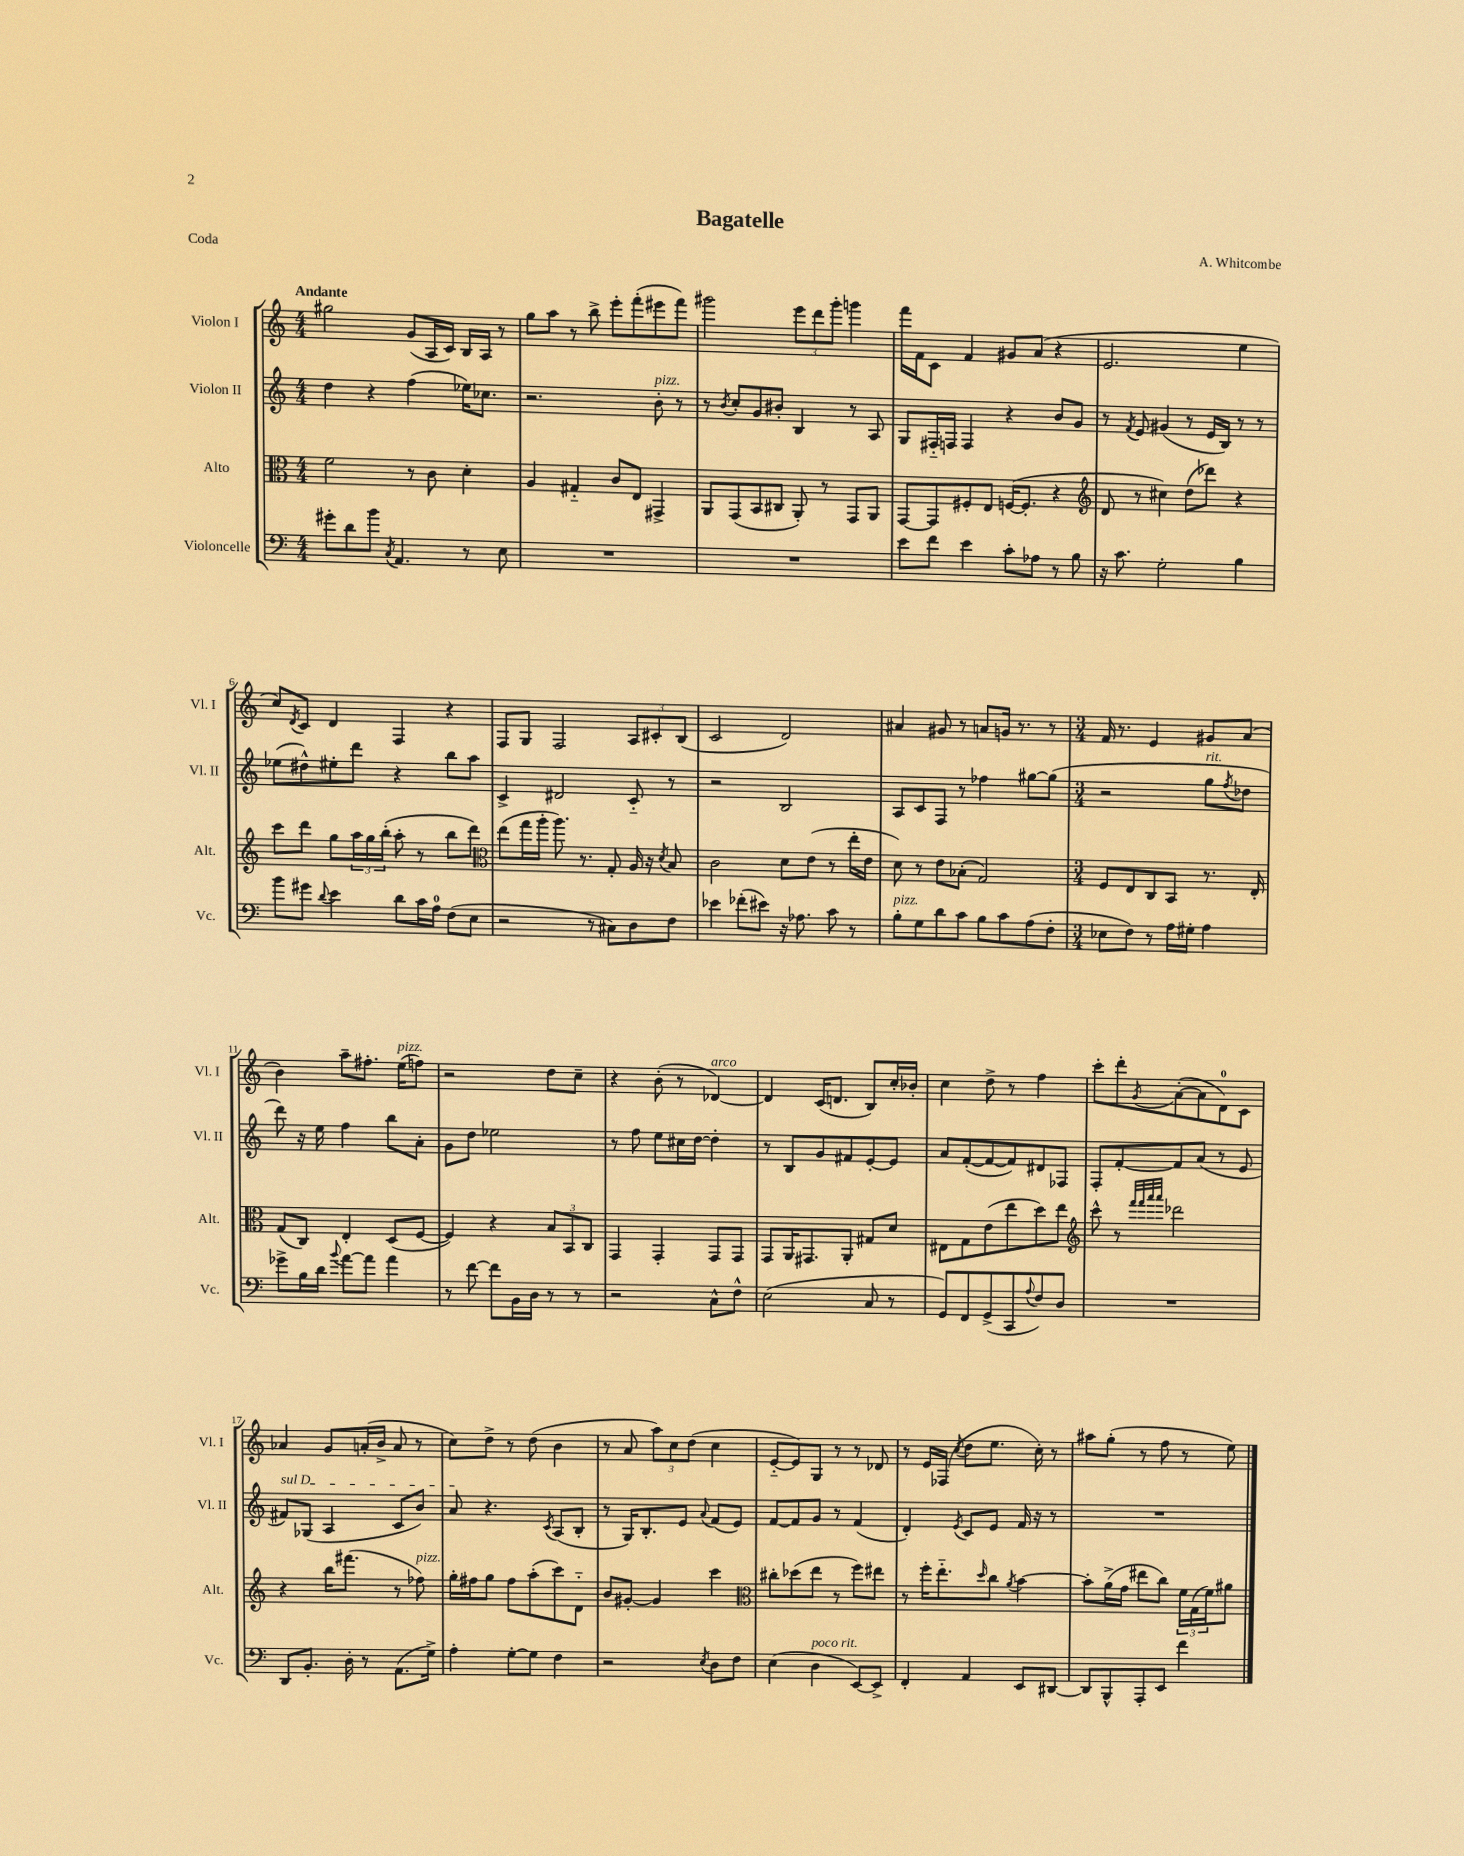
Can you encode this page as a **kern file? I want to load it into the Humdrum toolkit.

**kern	**kern	**kern	**kern
*part4	*part3	*part2	*part1
*staff4	*staff3	*staff2	*staff1
*I"Violoncelle	*I"Alto	*I"Violon II	*I"Violon I
*I'Vc.	*I'Alt.	*I'Vl. II	*I'Vl. I
*clefF4	*clefC3	*clefG2	*clefG2
*k[]	*k[]	*k[]	*k[]
*M4/4	*M4/4	*M4/4	*M4/4
=1	=1	=1	=1
!	!	!	!LO:TX:a:B:t=Andante
8g#X'\L	2f\	4dd\	2gg#X\
8d\	.	.	.
8b\J	.	4r	.
8qC/	.	.	.
4.AA/	.	.	.
.	8r	(4ff\	(8g/L
.	8c\	.	16A/L
.	.	.	16c/JJ)
8r	4d'\	16ee-X\KL)	16B/LL
.	.	8.cc-X\J	16A/JJ
8E\	.	.	8r
=2	=2	=2	=2
1r	4A/	2.r	8gg\L
.	.	.	8aa\J
.	4G#X/	.	8r
.	.	.	8bb^\
.	8c/L	.	8eee'\L
.	8E/J	.	(8fff'\
!	!	!LO:TX:a:i:t=pizz.	!
.	4GG#X^/	8b'\	8eee#X\
.	.	8r	8fff\J)
=3	=3	=3	=3
1r	8AA/L	8r	2ggg#X\
.	.	8qb/	.
.	(8GG/	8cc'/L	.
.	8BB/	8g/	.
.	8C#X/J	8b#X'/J	.
.	8AA'/)	4B/	12eee\L
.	.	.	12ddd\
.	8r	.	.
.	.	.	12ggg#'\J
.	8GG/L	8r	4gggn\
.	8AA/J	8A/	.
=4	=4	=4	=4
8e\L	[8GG/L	8G/L	16fff\LL
.	.	.	16f\J
8f\J	8GG/]	16F#X/L	8c\J
.	.	16Fn/JJ	.
4e\	8F#X'/	4F/	4f/
.	8E/J	.	.
8c'\L	([16Fn/KL	4r	8g#X/L
.	8.F'/J]	.	.
8A-X\J	.	.	(8a/J
8r	4r	8b/L	4r
8B\	.	8g/J	.
=5	=5	=5	=5
*	*clefG2	*	*
16r	8d/	8r	2.e/
8.c\	.	.	.
.	.	8qf/	.
.	8r	8e/	.
2G'\	4cc#X\)	(4g#X/	.
.	(8dd\L	8r	.
.	8ddd-X\J)	16e/LL	.
.	.	16B/JJ)	.
4B\	4r	8r	4ee\
.	.	8r	.
!!LO:LB:g=z
=6	=6	=6	=6
8b\L	8ccc\L	(8ee-X\L	8cc/L)
.	.	.	8qd/
8g#X\J	8ddd\J	8dd#X^^\)	8c/J
8qqd/	.	.	.
4e\	8gg\L	8ee#X'\	4d/
.	24aa\L	8ddd\J	.
.	24gg\	.	.
.	(24bb'\JJ	.	.
8d\L	8aa'\	4r	4F/
16c\L	8r	.	.
16A\JJ	.	.	.
(8F\L	8bb\L	8bb\L	4r
8E\J	8ddd\J)	8aa\J	.
=7	=7	=7	=7
*	*clefC3	*	*
2r	(8ee\L	4c^/	8F/L
.	16gg\L	.	8G/J
.	16aa'\JJ	.	.
.	8.aa\)	2d#X/	2F/
.	8.r	.	.
8r	.	.	.
8C#X\L)	8G'/	.	.
8D\	16A/	8c/	12A/L
.	16r	.	.
.	.	.	12c#X'/
.	8qd/	.	.
8F\J	8B/	8r	.
.	.	.	(12B/J
=8	=8	=8	=8
4e-X\	2c\	2r	2c/
(8f-X'\L	.	.	.
8e#X\J)	.	.	.
16r	8d\L	2B/	2d/)
8.A-X\	.	.	.
.	(8e\J	.	.
8c\	8r	.	.
8r	16ee'\LL	.	.
.	16e\JJ	.	.
=9	=9	=9	=9
!LO:TX:a:i:t=pizz.	!	!	!
8B'\L	8d\)	8A/L	4a#X/
8G\	8r	8c/	.
8d\	8e\L	8F/J	8g#X/
8c\J	(8B-X'\J	8r	8r
8B\L	2G/)	4ff-X\	8an/L
8c\	.	.	16gn/Jk
.	.	.	8.r
(8A\	.	[8gg#X\L	.
8F'\J	.	(8gg#\J]	8r
=10	=10	=10	=10
*M3/4	*M3/4	*M3/4	*M3/4
8E-X\L	8F/L	2r	16f/
.	.	.	8.r
8F\J)	8E/	.	.
8r	8C/	.	4e/
16A\LL	8BB/J	.	.
16G#X'\JJ	.	.	.
!	!	!LO:TX:a:i:t=rit.	!
4A\	8.r	8gg\L	8g#X/L
.	.	8qff/	.
.	.	8dd-X\J	(8a/J
.	16E'/	.	.
!!LO:LB:g=z
=11	=11	=11	=11
8g-X^\L	(8G/L	8ddd\)	4b\)
16B\L	8C/J)	16r	.
16d\JJ	.	16ee\	.
8qqb/	.	.	.
[8a\L	4E'/	4ff\	8aa~\L
8a\J]	.	.	8.ff#X'\J
4a\	(8D/L	8bb\L	.
!	!	!	!LO:TX:a:i:t=pizz.
.	.	.	(16ee\KL
.	[8F/J	8a'\J	8ffn\J)
=12	=12	=12	=12
8r	4F/])	8g\L	2r
[8f\	.	8dd\J	.
8f\L]	4r	2ee-X\	.
16BB\L	.	.	.
16D\JJ	.	.	.
8r	12B/L	.	8dd\L
.	12BB/	.	.
8r	.	.	8cc~\J
.	12C/J	.	.
=13	=13	=13	=13
2r	4GG/	8r	4r
.	.	8ff\	.
.	4GG'/	8ee\L	(8b'\
.	.	16cc#X\L	8r
.	.	[16dd\JJ	.
!	!	!	!LO:TX:a:i:t=arco
8C^^\L	8GG/L	4dd'\]	[4d-X/)
8F^^\J	8GG/J	.	.
=14	=14	=14	=14
(2E\	8GG/L	8r	4d-/]
.	16AA/K	8B/L	.
.	8.GG#X/	.	.
.	.	8g/	(16c/KL
.	.	.	8.dn/J
.	8AA'/J	8f#X/	.
8C/	8G#X/L	[8e'/	8B/L)
8r	8d/J	8e/J]	16cc'/L
.	.	.	16b-X'/JJ
=15	=15	=15	=15
8GG/L)	8E#X\L	8a/L	4cc\
8FF/	8G\	([8f'/	.
(8GG^/	(8e\	8f/_	8dd^\
8CC/	8ee\	8f/])	8r
8qqA/	.	.	.
8F/)	8dd\)	8d#X/	4ff\
8D/J	8ee\J	8F-X/J	.
=16	=16	=16	=16
*	*clefG2	*	*
2.r	8ccc^^\	8F'/L	8ccc'\L
.	8r	[8f'/	8ddd'\
.	32qqfff/LLL	.	.
.	32qqfff/	.	.
.	32qqaaa/	.	.
.	32qqaaa/JJJ	.	8qg/
.	2ddd-X\	8f/]	([8a'\
.	.	(8a/J	8a\]
.	.	8r	8d\)
.	.	8e/	8c\J
!!LO:LB:g=z
=17	=17	=17	=17
!	!	!LO:TX:a:i:t=sul D	!
8DD/L	4r	8f#X/L)	4a-X/
8.BB'/J	.	(8G-X/J	.
.	16bb\KL	4A/	8g/L
16D'\	(8.fff#X\J	.	.
8r	.	.	(16an'/L
.	.	.	16b^/JJ
(8.AA\L	8r	8c/L	8a/
!	!LO:TX:a:i:t=pizz.	!	!
.	8ff-X\)	8b/J)	8r
16G^\Jk)	.	.	.
=18	=18	=18	=18
4A'\	16gg'\LL	8a/	8cc\L)
.	16ff#X\J	.	.
.	8gg\J	4.r	8dd^\J
[8G'\L	8ff#\L	.	8r
8G\J]	(8aa'\	.	(8dd\
.	.	8qc/	.
4F\	8ccc\)	(8A/L	4b\
.	8d\J	8B'/J	.
=19	=19	=19	=19
2r	8b/L	8r	8r
.	[8g#X'/J	16G/KL)	8a/
.	.	8.B'/	.
.	4g#/]	.	12aa\L)
.	.	.	12cc\
.	.	8e/J	.
.	.	.	(12dd\J
8qE/	.	8qqa/	.
8D\L	4ccc\	(8f/L	4cc\
8F\J	.	8e/J)	.
=20	=20	=20	=20
*	*clefC3	*	*
(4E\	8cc#X'\L	[8f/L	[8e/L
.	(8dd-X\	8f/]	8e/])
!LO:TX:a:i:t=poco rit.	!	!	!
4D\	8ee\J	8g/J	8G/J
.	8r	8r	8r
[8EE/L)	8ff\L)	(4f/	8r
8EE^/J]	8ee#X\J	.	8d-X/
=21	=21	=21	=21
4FF'/	8r	4d'/)	8r
.	16ff'\KL	.	16e/LL
.	8.ee\	.	(16F-X/JJ
.	.	8qe/	8qcc/
4AA/	.	8c/L	8dd\L
.	16qqdd/	.	.
.	8cc\J	8e/J	8.ee\J
.	8qa/	.	.
8EE/L	[4b\	16f/	.
.	.	16r	16cc'\)
[8DD#X/J	.	8r	8r
=22	=22	=22	=22
8DD#/L]	8b'\L]	2.r	8aa#X\L
8BBB^^/	(16a^\L	.	(8gg'\J
.	16g\JJ	.	.
8AAA'/	8ee#X\L	.	8r
8EE/J	8cc\J)	.	8ff\
4f\	24f\LL	.	8r
.	(24G\	.	.
.	24f\J)	.	.
.	8a#X\J	.	8ee\)
==	==	==	==
*-	*-	*-	*-
